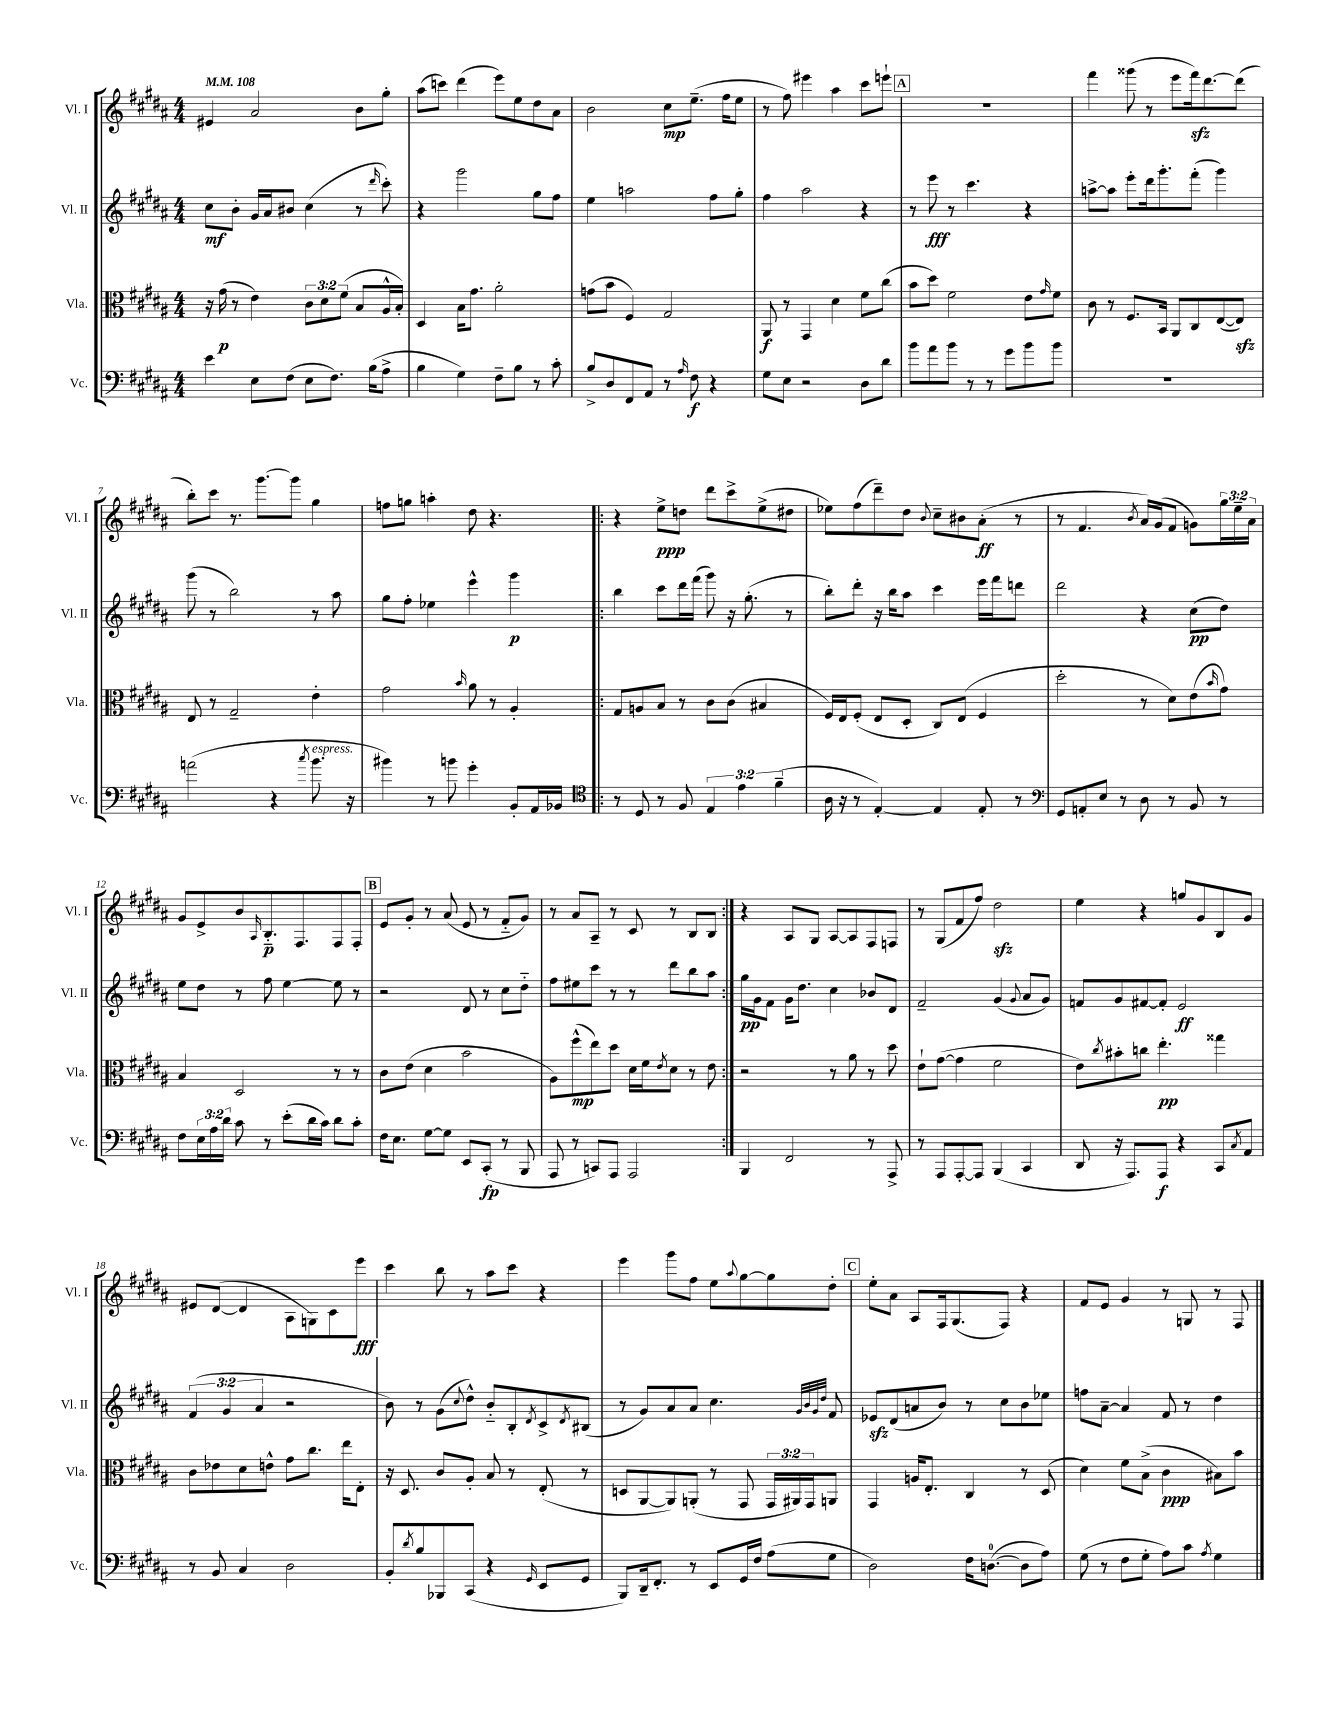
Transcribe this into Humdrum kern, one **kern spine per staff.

**kern	**dynam	**kern	**dynam	**kern	**dynam	**kern	**dynam
*part4	*part4	*part3	*part3	*part2	*part2	*part1	*part1
*staff4	*staff4	*staff3	*staff3	*staff2	*staff2	*staff1	*staff1
*I"Vc.	*	*I"Vla.	*	*I"Vl. II	*	*I"Vl. I	*
*I'Vc.	*	*I'Vla.	*	*I'Vl. II	*	*I'Vl. I	*
*clefF4	*	*clefC3	*	*clefG2	*	*clefG2	*
*k[f#c#g#d#a#]	*	*k[f#c#g#d#a#]	*	*k[f#c#g#d#a#]	*	*k[f#c#g#d#a#]	*
*M4/4	*	*M4/4	*	*M4/4	*	*M4/4	*
*MM108	*	*MM108	*	*MM108	*	*MM108	*
=1	=1	=1	=1	=1	=1	=1	=1
4e\	.	16r	.	8cc#\L	mf	4e#X/	.
.	.	(16g#\	p	.	.	.	.
.	.	8r	.	8b'\J	.	.	.
8E\L	.	4e\)	.	16g#/LL	.	2a#/	.
.	.	.	.	16a#/J	.	.	.
(8F#\J	.	.	.	8b#X/J	.	.	.
8E\L	.	12c#\L	.	(4cc#\	.	.	.
.	.	12d#\	.	.	.	.	.
8.F#\J)	.	.	.	.	.	.	.
.	.	(12f#\J	.	.	.	.	.
.	.	8B/L	.	8r	.	8b\L	.
(16B\KL	.	.	.	.	.	.	.
.	.	.	.	16qqddd#/	.	.	.
8A#^\J	.	16A#^^/L	.	8ccc#'\)	.	8gg#'\J	.
.	.	16B'/JJ)	.	.	.	.	.
=2	=2	=2	=2	=2	=2	=2	=2
4B\	.	4D#/	.	4r	.	(8aa#\L	.
.	.	.	.	.	.	8cccn\J)	.
4G#\)	.	16B\KL	.	2ggg#\	.	(4ddd#\	.
.	.	8.g#\J	.	.	.	.	.
8F#~\L	.	2a#'\	.	.	.	8eee\L)	.
8B\J	.	.	.	.	.	8ee\	.
8r	.	.	.	8gg#\L	.	8dd#\	.
8c#'\	.	.	.	8ff#\J	.	8a#\J	.
=3	=3	=3	=3	=3	=3	=3	=3
8B^/L	.	(8gn\L	.	4ee\	.	2b\	.
8D#/	.	8b\J	.	.	.	.	.
8FF#/	.	4F#/)	.	2aan\	.	.	.
8AA#/J	.	.	.	.	.	.	.
8r	.	2G#/	.	.	.	8cc#\L	mp
16qqA#/	.	.	.	.	.	.	.
8F#\	f	.	.	.	.	(8.ee~\J	.
4r	.	.	.	8ff#\L	.	.	.
.	.	.	.	.	.	16ff#\KL	.
.	.	.	.	8gg#'\J	.	8ee\J	.
=4	=4	=4	=4	=4	=4	=4	=4
8G#\L	.	8AA#/	f	4ff#\	.	8r	.
8E\J	.	8r	.	.	.	8ff#\)	.
2r	.	4GG#/	.	2aa#\	.	4eee#X\	.
.	.	4d#\	.	.	.	4aa#\	.
8D#\L	.	8f#\L	.	4r	.	8ccc#\L	.
8d#\J	.	(8cc#\J	.	.	.	8eeen`\J	.
!!LO:REH:place=s1:t=A
=5	=5	=5	=5	=5	=5	=5	=5
8b\L	.	8b\L	.	8r	.	1r	.
8a#\	.	8dd#\J)	.	8eee\	fff	.	.
8b\J	.	2f#\	.	8r	.	.	.
8r	.	.	.	4.ccc#\	.	.	.
8r	.	.	.	.	.	.	.
8g#\L	.	.	.	.	.	.	.
8b\	.	8e\L	.	4r	.	.	.
.	.	16qqg#/	.	.	.	.	.
8b\J	.	8f#\J	.	.	.	.	.
=6	=6	=6	=6	=6	=6	=6	=6
1r	.	8c#\	.	[8aan^\L	.	4fff#\	.
.	.	8r	.	8aa\J]	.	.	.
.	.	8.F#/L	.	8eee'\L	.	(8ggg##X\	.
.	.	.	.	16ddd#\k	.	8r	.
.	.	16BB/Jk	.	8.ggg#'\	.	.	.
.	.	8AA#/L	.	.	.	8eee\L	.
.	.	8C#/	.	(8fff#'\J	.	16fff#zz\k)	.
.	.	.	.	.	.	[8.ddd#\	.
.	.	([8E/	.	4ggg#\)	.	.	.
.	.	8Ezz/J])	.	.	.	(8ddd#\J]	.
!!LO:LB:g=z
=7	=7	=7	=7	=7	=7	=7	=7
(2an\	.	8E/	.	(8ggg#\	.	8bb'\L)	.
.	.	8r	.	8r	.	8ccc#\J	.
.	.	2G#~/	.	2bb\)	.	8.r	.
.	.	.	.	.	.	[8.ggg#\L	.
4r	.	.	.	.	.	.	.
.	.	.	.	.	.	8ggg#\J]	.
8qcc#/	.	.	.	.	.	.	.
!LO:TX:a:i:t=espress.	!	!	!	!	!	!	!
8.b\	.	4e'\	.	8r	.	4gg#\	.
.	.	.	.	8aa#\	.	.	.
16r	.	.	.	.	.	.	.
=8	=8	=8	=8	=8	=8	=8	=8
4b#X\)	.	2g#\	.	8gg#\L	.	8ffn\L	.
.	.	.	.	8ff#'\J	.	8ggn\J	.
8r	.	.	.	4ee-X\	.	4aan'\	.
8bn\	.	.	.	.	.	.	.
.	.	16qqb/	.	.	.	.	.
4g#'\	.	8a#\	.	4eee^^\	.	8dd#\	.
.	.	8r	.	.	.	4.r	.
8BB'/L	.	4A#'/	.	4ggg#\	p	.	.
16AA#/L	.	.	.	.	.	.	.
16BB-X/JJ	.	.	.	.	.	.	.
=9!|:	=9!|:	=9!|:	=9!|:	=9!|:	=9!|:	=9!|:	=9!|:
*clefC4	*	*	*	*	*	*	*
8r	.	8G#/L	.	4bb\	.	4r	.
8D#/	.	8An/	.	.	.	.	.
8r	.	8B/J	.	8ccc#\L	.	8ee^\L	ppp
8F#/	.	8r	.	16ddd#\L	.	8ddn\J	.
.	.	.	.	(16fff#\JJ	.	.	.
6E/	.	8c#\L	.	8ggg#\)	.	8ddd#\L	.
.	.	(8c#\J	.	16r	.	8ccc#^\	.
6e\	.	.	.	.	.	.	.
.	.	.	.	(8.gg#'\	.	.	.
.	.	4B#X/	.	.	.	(8ee^\	.
(6f#~\	.	.	.	.	.	.	.
.	.	.	.	8r	.	8dd#X\J	.
=10	=10	=10	=10	=10	=10	=10	=10
16A#\	.	16F#/LL)	.	8bb'\L)	.	8ee-X\L)	.
16r	.	16E/J	.	.	.	.	.
8r	.	(8F#'/J	.	8ddd#'\J	.	(8ff#\	.
[4E'/)	.	8E/L	.	16r	.	8ddd#~\)	.
.	.	.	.	16bb\KL	.	.	.
.	.	8D#'/J	.	8aa#\J	.	8dd#\J	.
.	.	.	.	.	.	8qqb/	.
4E/]	.	8C#/L)	.	4ccc#\	.	8cc#~\L	.
.	.	(8E/J	.	.	.	8b#X\	.
8E'/	.	4F#/	.	16eee\LL	.	(8a#'\J	ff
.	.	.	.	16fff#\J	.	.	.
8r	.	.	.	8dddn\J	.	8r	.
=11	=11	=11	=11	=11	=11	=11	=11
*clefF4	*	*	*	*	*	*	*
8GG#/L	.	2dd#'\	.	2ddd#\	.	8r	.
8AAn'/	.	.	.	.	.	4.f#/	.
8E/J	.	.	.	.	.	.	.
8r	.	.	.	.	.	.	.
.	.	.	.	.	.	8qb/	.
8D#\	.	8r	.	4r	.	16a#/LL)	.
.	.	.	.	.	.	(16g#/J	.
8r	.	8d#\L)	.	.	.	8f#/J	.
8BB/	.	(8e\	.	(8cc#\L	pp	8gn\L)	.
.	.	16qqb/	.	.	.	.	.
8r	.	8g#\J)	.	8dd#\J)	.	24gg#\L	.
.	.	.	.	.	.	24ee~\	.
.	.	.	.	.	.	24a#\JJ	.
!!LO:LB:g=z
=12	=12	=12	=12	=12	=12	=12	=12
8F#\L	.	4B/	.	8ee\L	.	8g#/L	.
24E\L	.	.	.	8dd#\J	.	8e^/	.
24A#\	.	.	.	.	.	.	.
24d#\JJ	.	.	.	.	.	.	.
8c#\	.	2D#/	.	8r	.	8b/	.
.	.	.	.	.	.	16qqA#/	.
8r	.	.	.	8ff#\	.	8.B/	p
(8e'\L	.	.	.	[4ee\	.	.	.
.	.	.	.	.	.	8.F#/	.
16d#\L	.	.	.	.	.	.	.
16c#\JJ)	.	.	.	.	.	.	.
8d#\L	.	8r	.	8ee\]	.	8F#/	.
8c#'\J	.	8r	.	8r	.	8F#'/J	.
!!LO:REH:place=s1:t=B
=13	=13	=13	=13	=13	=13	=13	=13
16F#\KL	.	8c#\L	.	2r	.	8e/L	.
8.E\J	.	.	.	.	.	.	.
.	.	(8e\J	.	.	.	8g#'/J	.
[8G#\L	.	4d#\	.	.	.	8r	.
8G#\J]	.	.	.	.	.	(8a#/	.
8EE/L	.	2b\	.	8d#/	.	8e/	.
(8CC#'/J	fp	.	.	8r	.	8r	.
8r	.	.	.	8cc#\L	.	8f#/L	.
8BBB/	.	.	.	8dd#\J	.	8g#/J)	.
=14	=14	=14	=14	=14	=14	=14	=14
8AAA#/	.	8A#\L)	.	8ff#\L	.	8r	.
8r	.	(8ff#^^\	mp	8ee#X\	.	8a#/L	.
8CCn/L)	.	8ee\)	.	8ccc#\J	.	8A#~/J	.
8AAA#/J	.	8dd#\J	.	8r	.	8r	.
2AAA#/	.	16d#\LL	.	8r	.	8c#/	.
.	.	16f#\J	.	.	.	.	.
.	.	8qe/	.	.	.	.	.
.	.	8d#\J	.	8ddd#\L	.	8r	.
.	.	8r	.	8bb\	.	8B/L	.
.	.	8e\	.	8aa#\J	.	8B/J	.
=15:|!	=15:|!	=15:|!	=15:|!	=15:|!	=15:|!	=15:|!	=15:|!
4BBB/	.	2r	.	16gg#\LL	pp	4r	.
.	.	.	.	16g#\J	.	.	.
.	.	.	.	8f#\J	.	.	.
2FF#/	.	.	.	16g#\KL	.	8A#/L	.
.	.	.	.	8.dd#\J	.	.	.
.	.	.	.	.	.	8G#/J	.
.	.	8r	.	4cc#\	.	[8A#/L	.
.	.	8a#\	.	.	.	8A#/]	.
8r	.	8r	.	8b-X/L	.	8F#/	.
8AAA#^/	.	8dd#\	.	8d#/J	.	8Fn/J	.
=16	=16	=16	=16	=16	=16	=16	=16
8r	.	8e`\L	.	2f#~/	.	8r	.
8AAA#/L	.	([8g#\J	.	.	.	(8G#/L	.
[8AAA#'/	.	4g#\]	.	.	.	8f#/	.
8AAA#/J]	.	.	.	.	.	8ff#/J)	.
(4BBB/	.	2f#\	.	(4g#/	.	2dd#zz\	.
.	.	.	.	8qqg#/	.	.	.
4CC#/	.	.	.	8a#/L	.	.	.
.	.	.	.	8g#/J)	.	.	.
=17	=17	=17	=17	=17	=17	=17	=17
8DD#/	.	8e\L)	.	8fn/L	.	4ee\	.
.	.	8qcc#/	.	.	.	.	.
16r	.	8b#X'\	.	8g#/	.	.	.
8.AAA#/L)	.	.	.	.	.	.	.
.	.	8ccn\J	.	[8f#X/	.	4r	.
8AAA#/J	f	4.ee'\	pp	8f#'/J]	.	.	.
4r	.	.	.	2e/	ff	8ggn/L	.
.	.	.	.	.	.	8g#/	.
8CC#/L	.	4gg##X\	.	.	.	8B/	.
8qC#/	.	.	.	.	.	.	.
8AA#/J	.	.	.	.	.	8g#/J	.
!!LO:LB:g=z
=18	=18	=18	=18	=18	=18	=18	=18
8r	.	8c#\L	.	(6f#/	.	8e#X/L	.
8BB/	.	8e-X\	.	.	.	([8d#/J	.
.	.	.	.	6g#/	.	.	.
4C#/	.	8d#\	.	.	.	4d#/]	.
.	.	.	.	6a#/	.	.	.
.	.	8en^^\J	.	.	.	.	.
2D#\	.	8g#\L	.	2r	.	8A#\L	.
.	.	8.cc#\J	.	.	.	8Gn\)	.
.	.	.	.	.	.	8c#\	.
.	.	16ee\KL	.	.	.	.	.
.	.	8E'\J	.	.	.	8eee\J	fff
=19	=19	=19	=19	=19	=19	=19	=19
8BB'/L	.	16r	.	8b\)	.	4ccc#\	.
.	.	8.D#/	.	.	.	.	.
8qd#/	.	.	.	.	.	.	.
8B/	.	.	.	8r	.	.	.
8BBB-X/	.	8c#/L	.	(8g#\L	.	8bb\	.
.	.	.	.	8qqcc#/	.	.	.
(8CC#/J	.	8A#'/J	.	8dd#^^\J)	.	8r	.
4r	.	8B/	.	8b/L	.	8aa#\L	.
.	.	8r	.	8B'/	.	8ccc#\J	.
16qqGG#/	.	.	.	8qd#/	.	.	.
8EE/L	.	(8E'/	.	8c#^/	.	4r	.
.	.	.	.	8qd#/	.	.	.
8GG#/J	.	8r	.	(8B#X/J	.	.	.
=20	=20	=20	=20	=20	=20	=20	=20
8BBB/L)	.	8Dn/L	.	8r	.	4eee\	.
16DD#~/k	.	[8AA#/	.	8g#/L)	.	.	.
8.FF#'/J	.	.	.	.	.	.	.
.	.	8AA#/])	.	8a#/	.	8ggg#\L	.
8r	.	(8AAn'/J	.	8a#/J	.	8ff#\J	.
8EE/L	.	8r	.	4.cc#\	.	8ee\L	.
.	.	.	.	.	.	8qqaa#/	.
16GG#/L	.	8GG#/	.	.	.	[8gg#\	.
16F#/JJ	.	.	.	.	.	.	.
(8A#\L	.	24GG#/LL	.	.	.	8gg#\]	.
.	.	24AA#X/)	.	.	.	.	.
.	.	24GG#/J	.	.	.	.	.
.	.	.	.	32qqg#/LLL	.	.	.
.	.	.	.	32qqb/	.	.	.
.	.	.	.	32qqg#/	.	.	.
.	.	.	.	32qqdd#/JJJ	.	.	.
8G#\J	.	8AAn/J	.	8f#/	.	8dd#'\J	.
!!LO:REH:place=s1:t=C
=21	=21	=21	=21	=21	=21	=21	=21
2D#\)	.	4GG#/	.	8e-Xzz/L	.	8ee'\L	.
.	.	.	.	(8d#/	.	8a#\J	.
.	.	16An/KL	.	8an/	.	8A#/L	.
.	.	8.E'/J	.	.	.	.	.
.	.	.	.	8b/J)	.	16F#/k	.
.	.	.	.	.	.	(8.G#/	.
16F#\KL	.	4C#/	.	8r	.	.	.
([8.Dn\J	.	.	.	.	.	.	.
.	.	.	.	8cc#\L	.	8F#/J)	.
8D\L]	.	8r	.	8b\	.	4r	.
8A#\J)	.	(8D#/	.	8ee-X\J	.	.	.
=22	=22	=22	=22	=22	=22	=22	=22
(8G#\	.	4d#\)	.	8ffn\L	.	8f#/L	.
8r	.	.	.	[8a#~\J	.	8e/J	.
8F#\L	.	8f#\L	.	4a#/]	.	4g#/	.
8G#'\J	.	(8B^\J	.	.	.	.	.
8A#\L)	.	4c#\	ppp	8f#/	.	8r	.
8c#\J	.	.	.	8r	.	8Gn/	.
8qA#/	.	.	.	.	.	.	.
4G#\	.	8B#X\L)	.	4dd#\	.	8r	.
.	.	8b\J	.	.	.	8F#/	.
==	==	==	==	==	==	==	==
*-	*-	*-	*-	*-	*-	*-	*-
